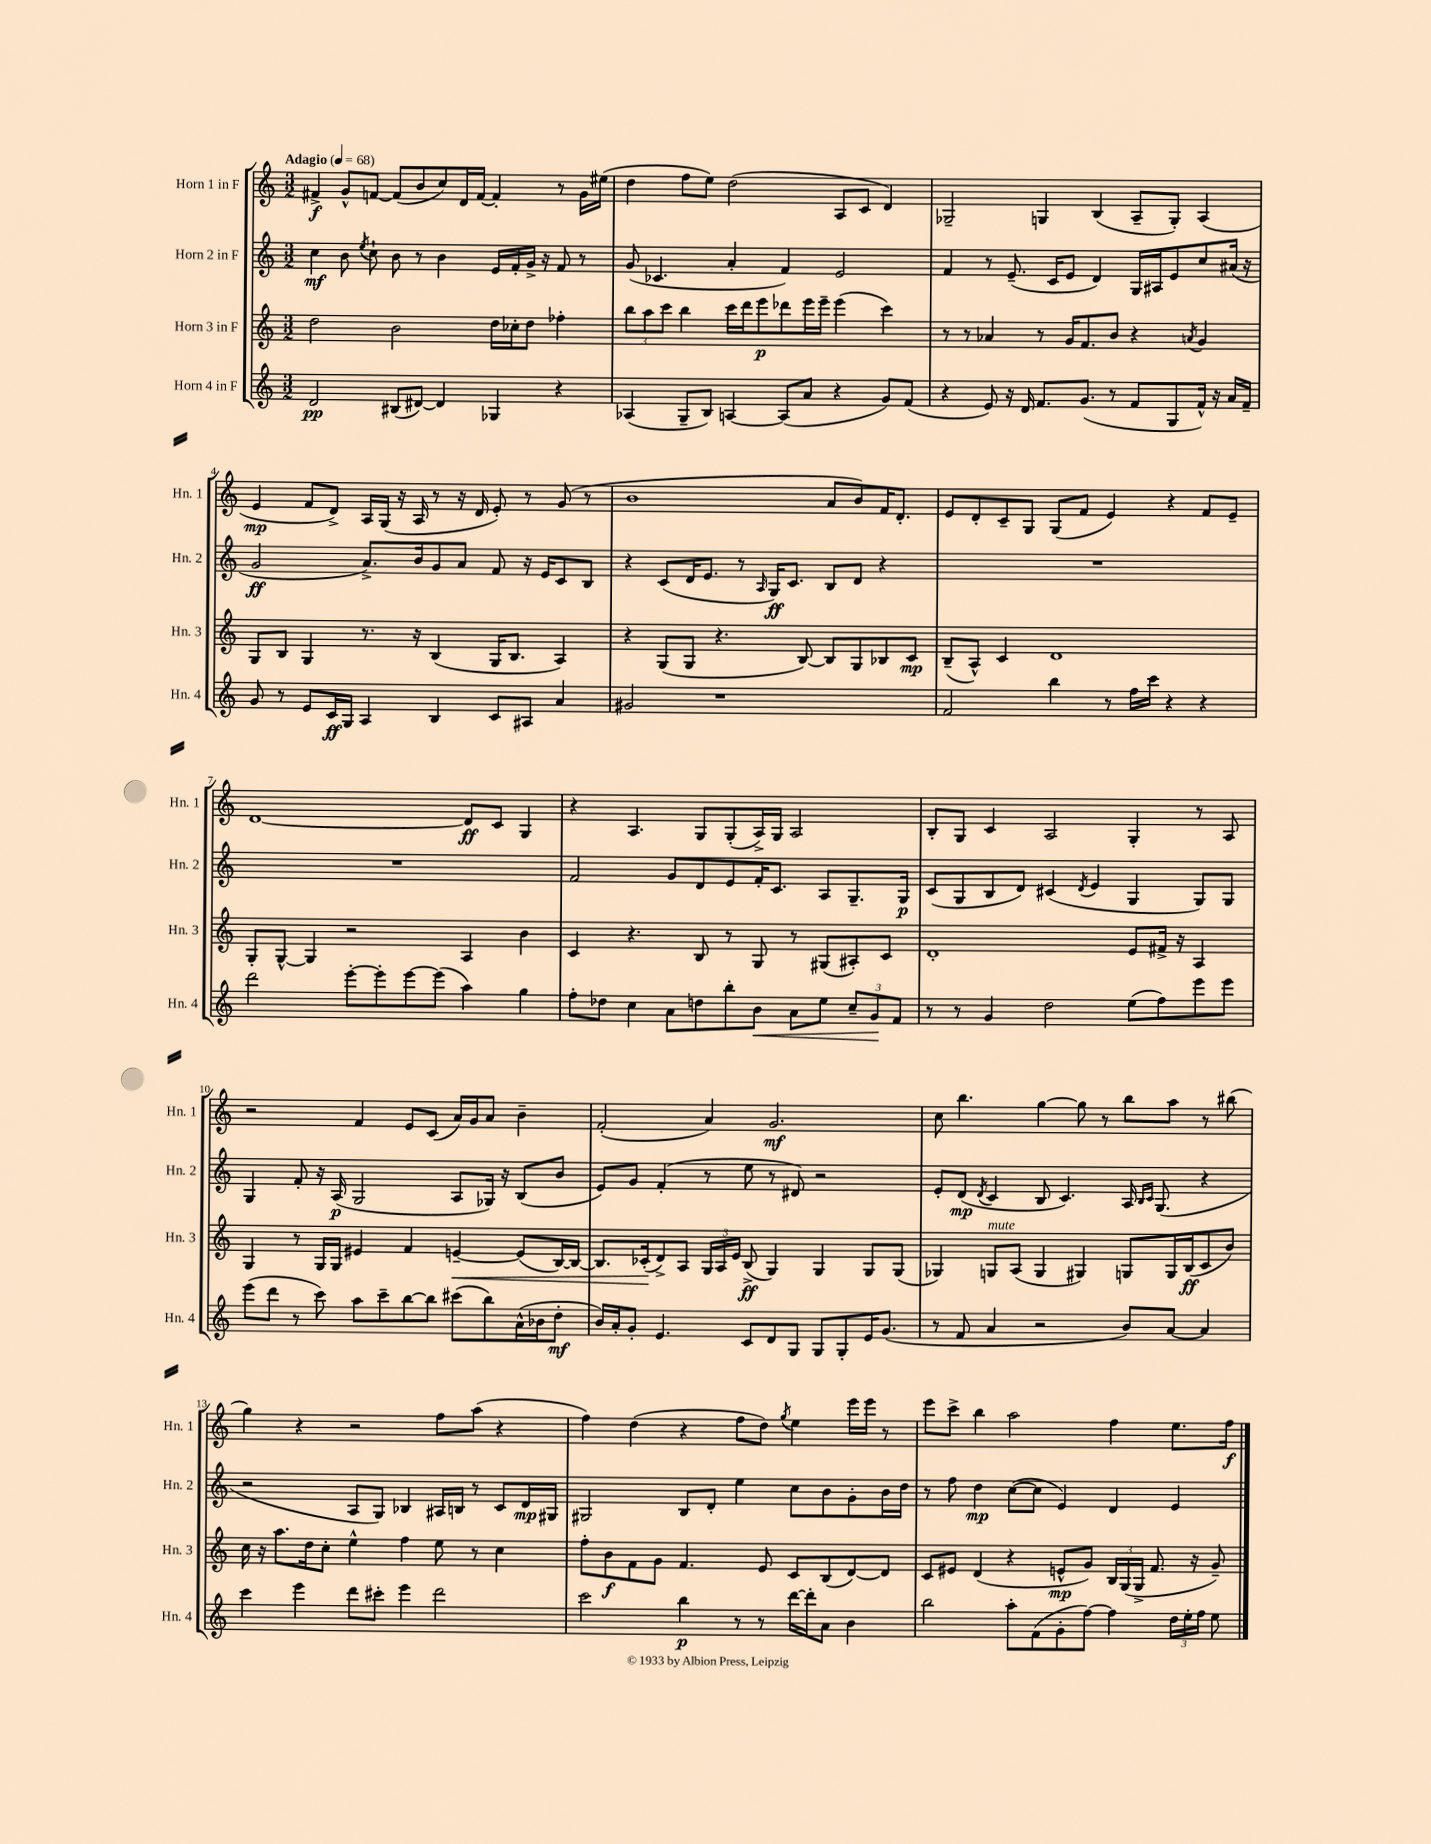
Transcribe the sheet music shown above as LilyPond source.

<<
\new StaffGroup <<
\new Staff = "s0" \with { instrumentName = "Horn 1 in F" shortInstrumentName = "Hn. 1" } {
    \clef treble \key c \major \numericTimeSignature \time 3/2 \tempo "Adagio" 4 = 68
    \autoBeamOff fis'4->\f g'8[-^ f'8]~ f'8[( b'8 c''8) d'16 f'16]~ f'4-. r8 g'16[ eis''16]( |
    d''4 f''8[ e''8]) d''2( a8[ c'8] d'4) |
    ges2-- g4 b4( a8[-- g8]-.) a4( |
    e'4\mp f'8[ d'8]->) a16[ g16]( r16 a16 r8 r16 d'16 e'8-.) r8 g'8( r8 |
    b'1 a'8[ b'8) f'16 d'8.]-. |
    e'8[ d'8-. c'8-- g8] g8[( f'8] e'4) r4 f'8[ e'8]-- |
    d'1~ d'8[\ff c'8] g4 |
    r4 a4. g8[ g8-.( a16->) g16] a2 |
    b8[-. g8] c'4 a2 g4-. r8 a8 |
    r2 f'4 e'8[ c'8]( a'16[) g'16 a'8] b'4-- |
    f'2-.( a'4) g'2.\mf |
    c''8 b''4. g''4~ g''8 r8 b''8[ a''8] r8 bis''8( |
    g''4) r4 r2 f''8[ a''8]( r4 |
    f''4) d''4( r4 f''8[ d''8]) \acciaccatura { g''8 } e''4 e'''16[ e'''16] r8 |
    e'''8[ c'''8]-> b''4 a''2 f''4 e''8.[ f''16]\f \bar "|." |
}
\new Staff = "s1" \with { instrumentName = "Horn 2 in F" shortInstrumentName = "Hn. 2" } {
    \clef treble \key c \major \numericTimeSignature \time 3/2
    \autoBeamOff c''4\mf b'8 \acciaccatura { e''8 } c''8-! b'8 r8 b'4 e'16[ f'16-. g'16]-> r16 f'8 r8 |
    g'8( ces'4. a'4-. f'4) e'2 |
    f'4 r8 e'8.--( c'16[ e'8] d'4) g16[ ais16 e'8 c''8 ais'16]( r16 |
    g'2\ff a'8.[->) b'16 g'8 a'8] f'8 r16 e'16[ c'8 b8] |
    r4 c'8[( d'16 e'8.] r8 \grace { a16 } g16[\ff) c'8.] b8[ d'8] r4 |
    R1. |
    R1. |
    f'2 g'8[ d'8 e'8 f'16-. c'8.] a8[ g8.-- g16]\p |
    c'8[( g8 b8 d'8]) cis'4( \acciaccatura { d'8 } e'4 g4 g8[) g8] |
    g4 f'8-. r16 a16\p( g2 a8[ ges16]) r16 b8[( b'8] |
    e'8[) g'8] f'4-.( r8 e''8 r8 dis'8) r2 |
    e'8[-. d'8]\mp( \acciaccatura { d'8 } c'4 b8 c'4.) a16 \grace { b16[ c'16] } g8.( r4 |
    r2 a8[ g8]) bes4 ais16[ b16] r8 c'8[ d'16\mp gis16] |
    gis2 b8[ d'8]-. e''4 c''8[ b'8 g'8-. b'16 d''16] |
    r8 f''8 d''4\mp c''8[~( c''8] e'4) d'4 e'4 \bar "|." |
}
\new Staff = "s2" \with { instrumentName = "Horn 3 in F" shortInstrumentName = "Hn. 3" } {
    \clef treble \key c \major \numericTimeSignature \time 3/2
    \autoBeamOff d''2 b'2 d''16[ ces''16-. d''8] fes''4-. |
    \tuplet 3/2 { b''8[ a''8 c'''8] } b''4 c'''16[ d'''16 e'''8\p des'''8 e'''16 e'''16]-- e'''4( c'''4) |
    r8 r8 aes'4 r8 g'16[ f'8. b'8] r4 \acciaccatura { a'8 } g'4 |
    g8[ b8] g4 r8. r16 b4( g16[ b8.] a4) |
    r4 g8[( g8] r4. b8~) b8[ g8 bes8 c'8]\mp |
    b8[--( a8]-^) c'4 d'1 |
    g8[-. g8]~-^ g4 r2 a4 b'4 |
    c'4 r4. b8 r8 g8 r8 gis8[( ais8-.) c'8] |
    d'1-. e'8[ fis'16]-> r16 a4 |
    g4 r8 g16[ g16] eis'4 f'4 e'4~--\< e'8[( b16~) b16]~ |
    b8.[ ces'16-.\!( d'8->) a8] \tuplet 3/2 { g16[ a16 e'16] } b8->\ff( g4) g4 g8[ g8]( |
    ges4) g8[^\markup { \italic "mute" } a8]( g4 gis4) g8[ g16 b16\ff( c'8 b'8]) |
    c''16 r16 a''8.[ d''16 c''8]-. e''4-^ f''4 e''8 r8 c''4 |
    f''8[-. b'8\f f'8 g'8] f'4. e'8 c'8[ b8( d'8~) d'8] |
    c'8[ eis'8] d'4( r4 e'8[-^\mp g'8]) \tuplet 3/2 { b16[ g16( g16]-> } f'8. r16 g'8--) \bar "|." |
}
\new Staff = "s3" \with { instrumentName = "Horn 4 in F" shortInstrumentName = "Hn. 4" } {
    \clef treble \key c \major \numericTimeSignature \time 3/2
    \autoBeamOff d'2\pp bis8[( dis'8]~) dis'4 ges4 r4 |
    aes4( g8[-- b8]) a4~ a8[( a'8] r4 g'8[) f'8]( |
    r4 e'8) r16 d'16 f'8.[ g'8.]( r8 f'8[ g8 f'16]-^) r16 a'16[ f'16]-- |
    g'8 r8 e'8[ c'16\ff g16] a4 b4 c'8[ ais8] a'4 |
    gis'2 r1 |
    f'2 b''4 r8 f''16[ c'''16] r4 r4 |
    d'''2 e'''8[~-. e'''8-. e'''8~ e'''8]( a''4) g''4 |
    f''8[-. des''8] c''4 a'8[ d''8 b''8-. b'8]\< a'8[ e''8] \tuplet 3/2 { c''8[-- g'8\! f'8] } |
    r8 r8 g'4 d''2 e''8[( f''8) e'''8 e'''8] |
    e'''8[( d'''8] r8 c'''8) a''8[ c'''8-- b''8~ b''8] cis'''8[( b''8) a'16-^( bes'16 d''8]-.\mf |
    b'16[) a'16-. g'8]-. e'4. c'8[ d'8 g8] g8[ g8-. e'16 g'8.]( |
    r8 f'8 a'4 r2 b'8[) a'8]~ a'4 |
    c'''4 e'''4 d'''8[ cis'''8]-. e'''4 d'''2 |
    c'''2 b''4\p r8 r8 d'''16[~ d'''16-. a'8] b'4 |
    b''2 a''8[-. f'8( g'8-. f''8]~) f''4 \tuplet 3/2 { d''16[ e''16-. f''16] } e''8 \bar "|." |
}
>>
>>
